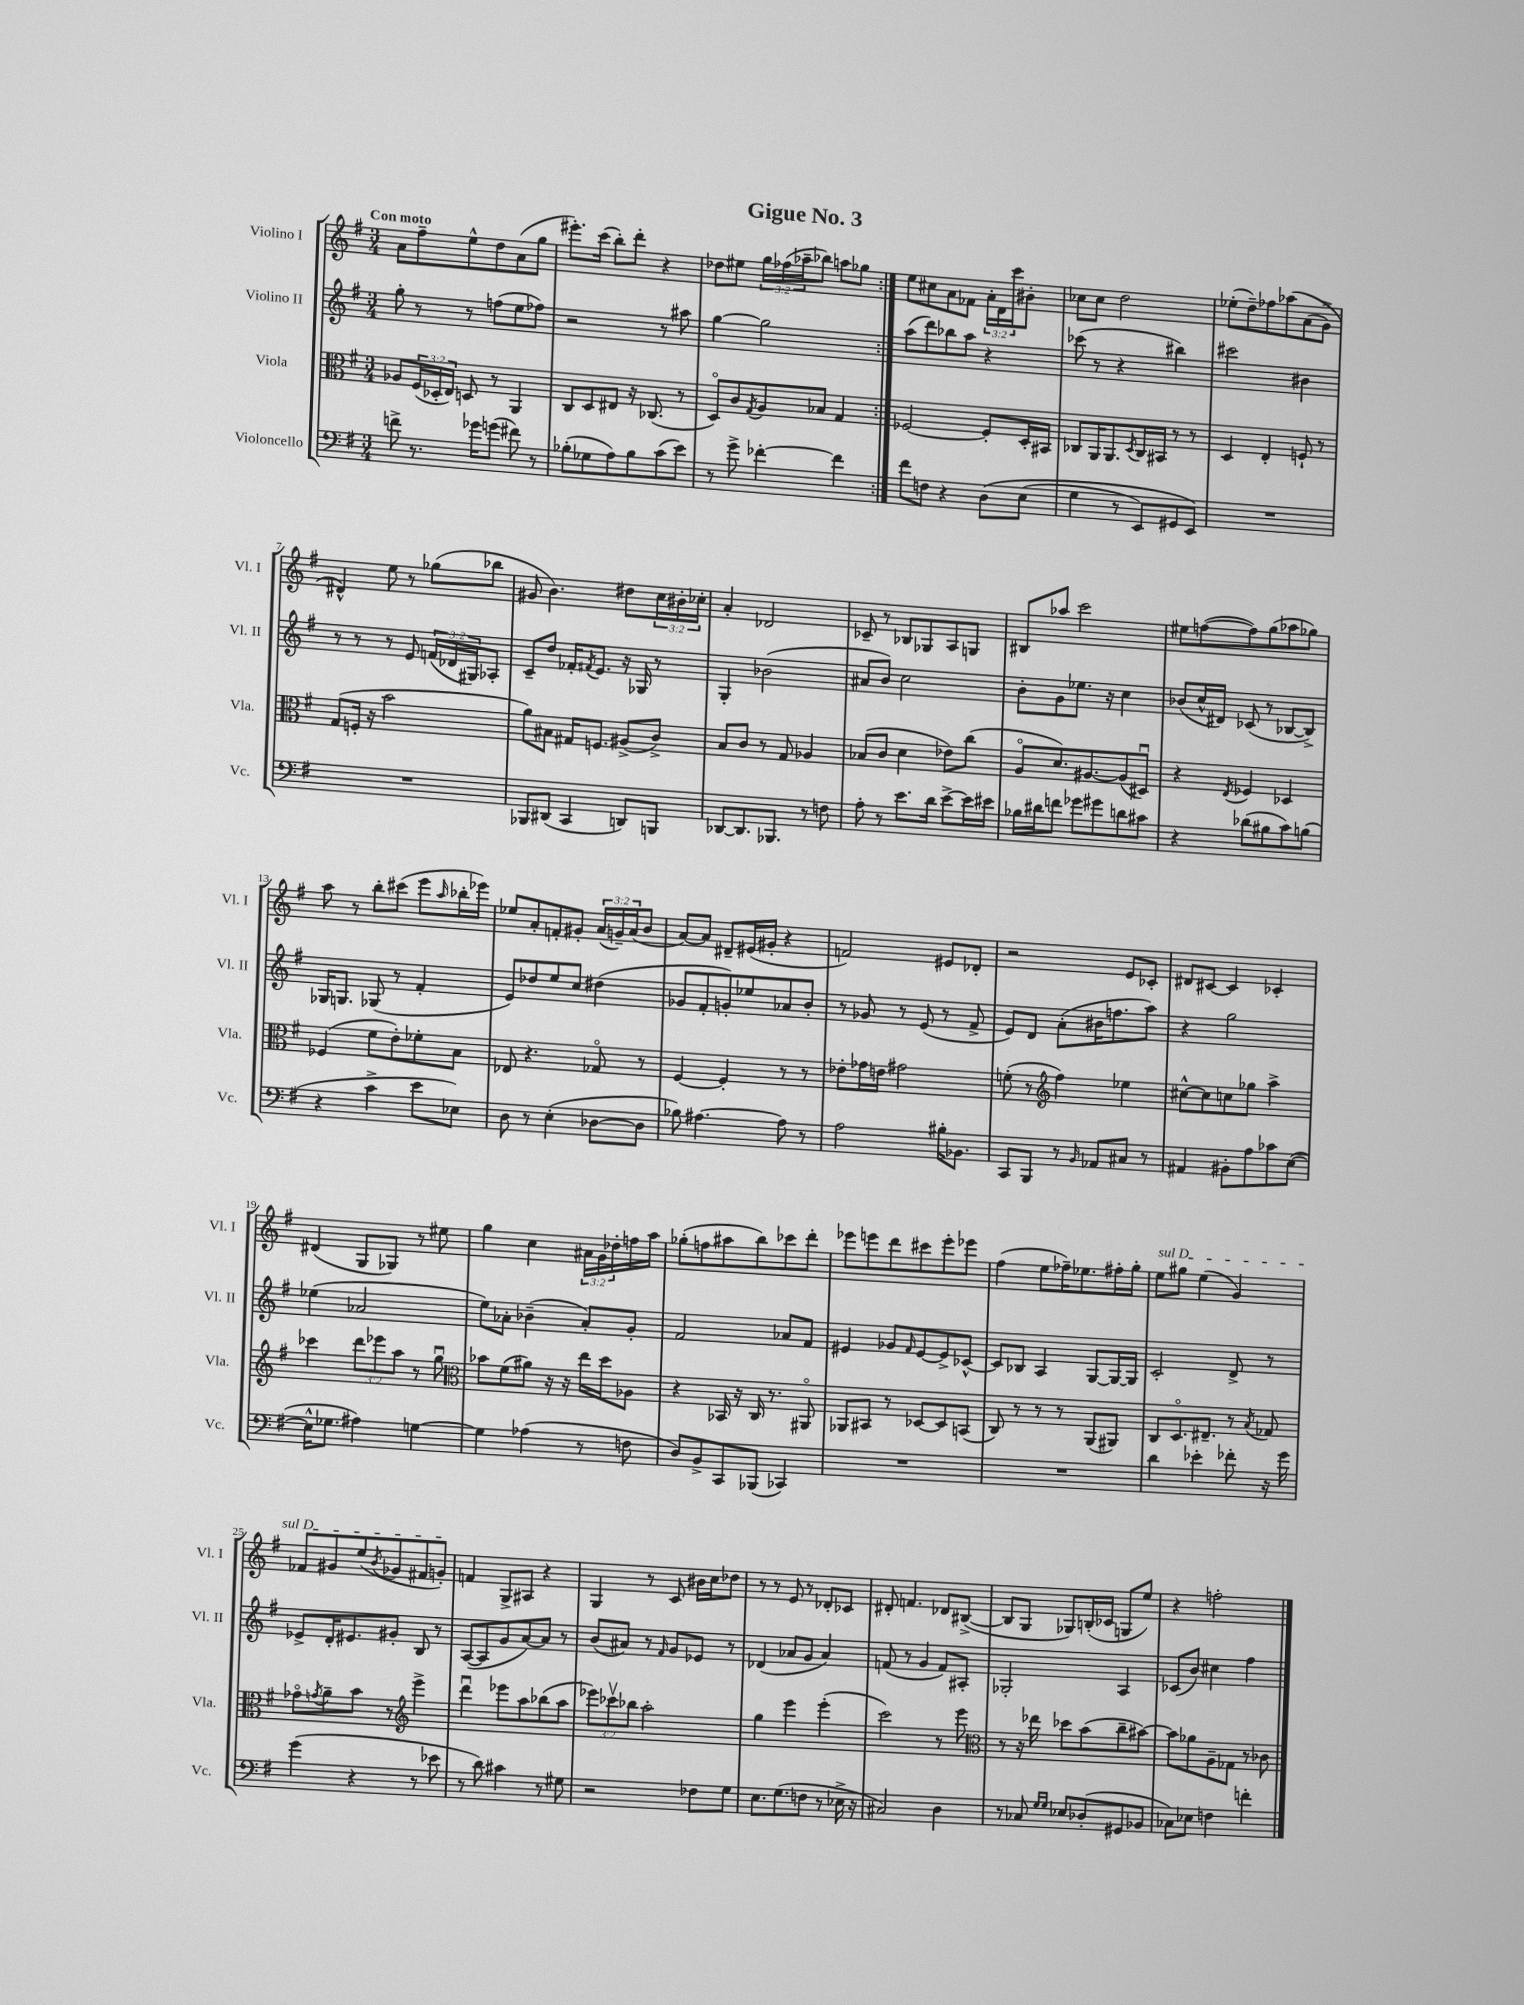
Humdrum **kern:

**kern	**kern	**kern	**kern
*staff4	*staff3	*staff2	*staff1
*clefF4	*clefC3	*clefG2	*clefG2
*k[f#]	*k[f#]	*k[f#]	*k[f#]
*M3/4	*M3/4	*M3/4	*M3/4
8f^\	8A-/L	8gg'\	8a\L
8.r	(24F#/L	8r	8ff#~\
.	24D-'/	.	.
.	24E/JJ)	.	.
.	8D/	8r	8ee^^\
16g-\LK	.	.	.
(8g\J	8r	(8ff\L	8dd\
8f#\)	4AA/	8ee\	(8a\
8r	.	8ff-\J)	8gg\J
=	=	=	=
(8B-'\L	8C/L	2r	8.eee#'\L)
8G-\	8D/	.	.
.	.	.	(16ccc\Jk
8A\)	8E#/J	.	8bb'\L)
8B-\	16r	.	8ddd'\J
.	(8.C-/	.	.
(8c\	.	8r	4r
8e\J)	8r	8aa#\	.
=	=	=	=
8r	8Do/L)	[4gg\	8dd-\L
8g^\	8c/	.	8ee#\J
.	8qG/	.	.
[4f-'\	8A/	2gg\]	24gg\LL
.	.	.	(24ff-\
.	.	.	24aa-~\J
.	8B-/J	.	8bb-\J)
4f-\]	4G/	.	8aa\L
.	.	.	8gg-\J
=:|!	=:|!	=:|!	=:|!
8f#\L	[2F-/	(8aa\L	8ee\L
8F\J	.	8ddd\)	8cc#\
4r	.	8bb-\	8a\
.	.	8aa\J	8f-\J
&(8D\L	8F-'/]L	4r	24a'\LL
.	.	.	24d\
.	.	.	24ccc\J
(8E\J	16D'/L	.	8b#'\J
.	16BB#/JJ	.	.
=	=	=	=
4G\	8C-/L	(8ccc-\	8cc-\L
.	16AA/K	8r	8cc-\J
.	8.AA/	.	.
8r	.	4r	2dd\
.	8qD/	.	.
8EE/L)	16C-/L	.	.
.	16BB#/JJ	.	.
8GG#/	8r	4bb#\)	.
8EE/J&)	8r	.	.
=	=	=	=
2.r	4D/	2ccc#\	(8ee-'\L
.	.	.	8dd~\)
.	4E'/	.	8ff-\
.	.	.	&(8aa-\
.	8F`/	4b#\	(8a\
.	8r	.	8g^\J)
=	=	=	=
2.r	(8G/L	8r	4d#^^/&)
.	16F'/Jk	8r	.
.	16r	.	.
.	2b\	8r	8ee\
.	.	8e/	8r
.	.	(24f/LL	(8gg-\L
.	.	24d-/	.
.	.	24G#/J)	.
.	.	8A-'/J	8bb-\J
=	=	=	=
8BBB-/L	8a\L)	8c~/L	8g#/
(8DD#/J	8B#\J	8dd/J	4.b\)
4CC/	16G#/LK	16f-'/LK	.
.	.	8qf#/	.
.	8.F/J	8.e/J	.
8DD/L)	(8A#^/L	16r	8dd#\L
.	.	16G-/	.
8BBB/J	8c^/J)	8r	24cc\L
.	.	.	24b#'\
.	.	.	24cc-'\JJ
=	=	=	=
[8DD-/L	8B/L	4G'/	4a'/
8.DD-/]	8c/J	.	.
.	8r	(2b-\	2d-/
8.BBB-/J	.	.	.
.	8G/	.	.
8r	4A-/	.	.
8F\	.	.	.
=	=	=	=
8A'\	(8B-/L	8a#/L	8c-~/
8r	8c/J	8b/J)	8r
8.e\L	4d\	2cc\	8B-/L
.	.	.	8G-/
16d\Jk	.	.	.
[8e^\L	8e-\L)	.	8A/
16e\]L	(8cc\J	.	8G/J
16e#\JJ	.	.	.
=	=	=	=
16B-\LL	8Ao/L	8b'\L	8B#/L
16d#\J	.	.	.
8f\J	8.d/)	8g\	8aa-/J
8g-\L	.	8.ee-\J	2ccc\
.	[8.A#/	.	.
8g#\	.	.	.
.	.	16r	.
8d\	(8A#/]	4cc\	.
8c#\J	8D#u/J)	.	.
=	=	=	=
4r	4r	(8b-/L	8ee#\L
.	.	16cc^^/L	([8ff\
.	.	16d#/JJ)	.
.	8qE/	.	.
(8d-\L	4F-/	(8c-/	8ff\])
8B#\	.	8r	(8gg\
8c\)	4D-/	[8B-/L	8aa-\
(8B\J	.	8B-^/]J)	8gg-\J)
=	=	=	=
4r	(4F-/	16G-/LK	8aa\
.	.	8.G/J	.
.	.	.	8r
4c^\	8f#\L	(8G-/	8bb'\L
.	8e'\)	8r	(8ccc#\J
8e\L	8f-'\	4f#'/	8eee\L
.	.	.	16qqaa/
8E-\J)	8B\J	.	16bb-'\L
.	.	.	16eee-\JJ)
=	=	=	=
8D\	8E-/	8e/L)	8ee-/L
8r	4.r	8dd-/	8a'/
(4E'\	.	8ee/	8f'/
.	.	8cc/J	8g#'/J
[8D-\L	8G-o/	(4dd#\	(24a/LL
.	.	.	24g~/)
.	.	.	(24a/J
8D-\]J	8r	.	8b/J
=	=	=	=
8B-\)	[4F#/	8g-/L	[8a/L)
[4.A#\	.	8f#'/	8a/]J
.	4F#'/]	8g'/)	8d#~/L
.	.	8ee-/	(16e#/L
.	.	.	16g#'/JJ
8A#\]	8r	8a-/	4r
8r	8r	8b'/J	.
=	=	=	=
2A\	8e-'\L	8r	2f/)
.	16g-\L	8g-/	.
.	16e\JJ	.	.
.	2g#\	8r	.
.	.	(8e/	.
16B#'\LK	.	8r	8e#/L
8.BB-\J	.	.	.
.	.	8f#^/	8d-'/J
=	=	=	=
8CC/L	(8f'\	8e/L)	2r
8BBB/J	8r	8d/J	.
*	*clefG2	*	*
8r	4ff#\)	(8a'\L	.
16qqBB/	.	.	.
8AA-/L	.	16b#\K	.
.	.	8.ff\	.
8C#/J	4ee-\	.	8e/L
8r	.	8aa\J)	8c-'/J
=	=	=	=
4AA#/	[8cc#^^\L	4r	8d#/L
.	8cc#\]	.	[8c#/J
8BB#'\L	8cc\	2gg\	4c#/]
8A\	8gg-\J	.	.
8c-\	4aa^\	.	4c-'/
([8E\J	.	.	.
=	=	=	=
16E^^\]LK	4ccc-\	(4ee-\	(4d#/
8.G-\J	.	.	.
4A#\)	12ddd\L	2a-/	8G/L
.	12eee-\	.	.
.	.	.	8G-/J)
.	12aa\J	.	.
[4G\	8r	.	8r
.	8ggu\	.	8ee#\
=	=	=	=
*	*clefC3	*	*
4G\]	8b-\L	8ee\L)	4gg\
.	(8f#\	8a-'\J	.
(4A-\	8a#\J)	(4b-~\	4cc\
.	16r	.	.
.	16r	.	.
8r	16ee\LL	8a-'/L)	24a#\LL
.	.	.	24g\
.	16dd\J	.	.
.	.	.	24dd-'\
8F\	8A-\J	8g'/J	16ff\
.	.	.	16aa\JJ
=	=	=	=
8D/L)	4r	2f#/	(8gg-'\L
8BB^/	.	.	8ff\
8CC/	16BB-/	.	8aa#\
.	16r	.	.
(8BBB-/J	16C/	.	8bb\)
.	8.r	.	.
4CC-/)	.	8a-/L	8ccc-\
.	8AA#o/	8f#/J	8ddd'\J
=	=	=	=
2.r	8AA-/L	4e#/	8eee-\L
.	8BB#/J	.	8eee\
.	8r	8g-/L	8ddd\
.	.	16qqf#/	.
.	[8D-/L	[8e#/	8ccc#\
.	8D-/]	8e#^/]	8eee'\
.	(8BB/J	[8c-^^/J	8eee-\J
=	=	=	=
2.r	8C/)	8c-/]L	(4ff#\
.	8r	8B-/J	.
.	8r	4A/	8ee\L
.	8r	.	16ff-~\K)
.	.	.	8.ee-\
.	(8AA/L	[8G/L	.
.	8AA#/J)	16G/_L	16ff#'\L
.	.	16G/]JJ	16gg'\JJ
=	=	=	=
4d\	8C/L	2c'/	8ee\L
.	8.Do/	.	8gg#\J
4e-'\	.	.	(4ee\
.	8.E#~/J	.	.
8f-'\	8r	8d^/	4g/)
.	8qB/	.	.
16r	8G-/	8r	.
16g\	.	.	.
=	=	=	=
(4g\	8g-o\L	8e-^/L	8f-/L
.	8qg/	.	.
.	8a~\	16d'/K	8g#/
.	.	8.e#/	.
4r	8b\J	.	(8ee/
.	.	.	8qb/
.	8r	8g#'/J	8g-/
*	*clefG2	*	*
8r	4eee^\	8B/	8f#/
8e-\	.	8r	8g'/J)
=	=	=	=
8r	4dddu\	([8A/L	4f/
8d\)	.	8A/]	.
4c#\	8eee-\L	8g/	8G^/L
.	8aa\	[8a/)	8A#/J
8r	(8bb-\	8a/]J	4r
8G#\	8aa\J	8r	.
=	=	=	=
2r	12eee-\L)	(8b/L	4G/
.	12ccc-v\	.	.
.	.	8a#/J)	.
.	12bb-\J	.	.
.	2aa'\	8r	8r
.	.	16qqf#/	.
.	.	8g/L	8c/
8F-\L	.	8e-/J	16b#\LL
.	.	.	16cc\J
8G\J	.	8r	8dd-\J
=	=	=	=
8.E\L	4gg\	(4d-/	8r
.	.	.	8r
(8.G\	.	.	.
.	4eee\	8a-/L	8e/
8F\J	.	8g/J	8r
8r	(4eee'\	4a-/)	8d-'/L
16E-^\	.	.	8c-/J
16r	.	.	.
=	=	=	=
2C#/)	2ccc\)	(8f/	8d#'/
.	.	8r	4.f/
.	.	4g/	.
4D\	8r	8f/L)	8d-/L
.	8eee\	8A#'/J	([8B#^/J
=	=	=	=
*	*clefC3	*	*
8r	8r	2G-'/	8B#/]L
8C-/	16r	.	8G/J
.	16ee-\	.	.
16qqG/LL	.	.	.
16qqG/JJ	.	.	.
8E-/L	8dd-\L	.	8G-/L)
(8D-'/	(8b\	.	(16B'/L
.	.	.	16c-/JJ
8GG#/	8cc~\	4A/	8G/L
8BB-/J	[8b#\J)	.	8ee/J)
=	=	=	=
8C-\L)	8b#\]L	(8c-/L	4r
8E-\J	8a-\	8b/J)	.
4F\	8A~\	4cc#\	2ff'\
.	8G-\J	.	.
4f'\	8r	4ff#\	.
.	8c-\	.	.
==	==	==	==
*-	*-	*-	*-
